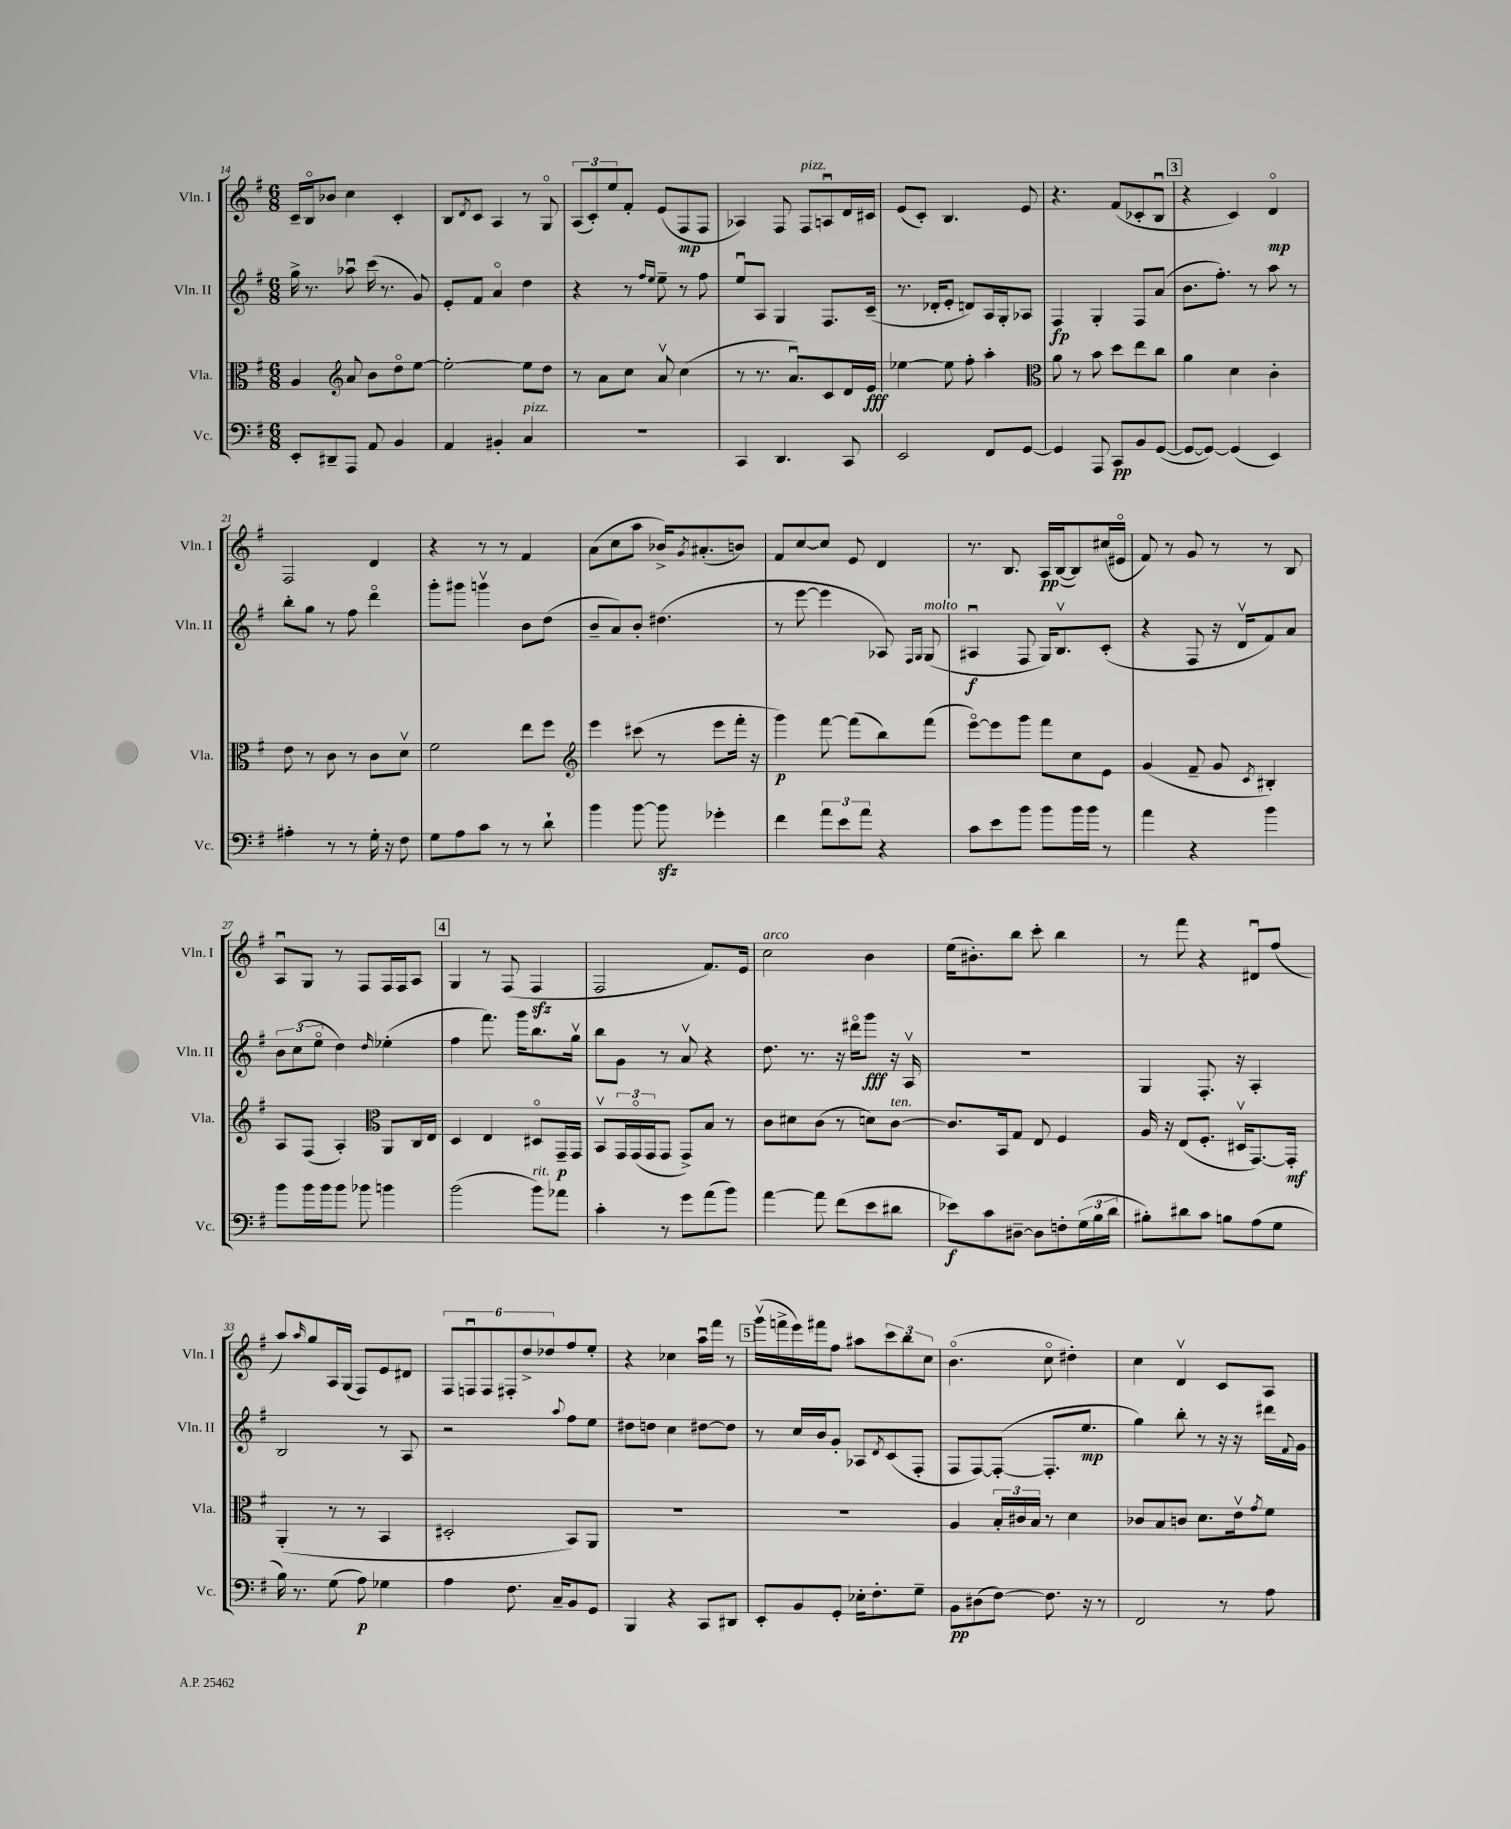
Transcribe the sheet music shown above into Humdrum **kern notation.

**kern	**dynam	**kern	**dynam	**kern	**dynam	**kern	**dynam
*part4	*part4	*part3	*part3	*part2	*part2	*part1	*part1
*staff4	*staff4	*staff3	*staff3	*staff2	*staff2	*staff1	*staff1
*I"Vc.	*	*I"Vla.	*	*I"Vln. II	*	*I"Vln. I	*
*I'Vc.	*	*I'Vla.	*	*I'Vln. II	*	*I'Vln. I	*
*clefF4	*	*clefC3	*	*clefG2	*	*clefG2	*
*k[f#]	*	*k[f#]	*	*k[f#]	*	*k[f#]	*
*M6/8	*	*M6/8	*	*M6/8	*	*M6/8	*
=14	=14	=14	=14	=14	=14	=14	=14
8EE'/L	.	4A/	.	16gg^\	.	16c~/LL	.
.	.	.	.	8.r	.	16B/J	.
8DD#X~/	.	.	.	.	.	8b-X/J	.
*	*	*clefG2	*	*	*	*	*
8AAA/J	.	8a/	.	8aa-Xu\	.	4cc\	.
8AA/	.	8b\L	.	(16ccc\	.	.	.
.	.	.	.	8.r	.	.	.
4BB/	.	8dd\	.	.	.	4c'/	.
.	.	[8ee\J	.	8g/)	.	.	.
=15	=15	=15	=15	=15	=15	=15	=15
4AA/	.	2ee'\_	.	8e'/L	.	8B/L	.
.	.	.	.	.	.	8qd/	.
.	.	.	.	8f#/J	.	8c/J	.
4BB#X'/	.	.	.	4a/	.	4A/	.
!LO:TX:a:i:t=pizz.	!	!	!	!	!	!	!
4C/	.	8ee\L]	.	4dd\	.	8r	.
.	.	8dd\J	.	.	.	8G/	.
=16	=16	=16	=16	=16	=16	=16	=16
2.r	.	8r	.	4r	.	(12A/L	.
.	.	.	.	.	.	12c'/)	.
.	.	8a\L	.	.	.	.	.
.	.	.	.	.	.	12ee/	.
.	.	8cc\J	.	8r	.	8f#'/J	.
.	.	.	.	16qqff#/LL	.	.	.
.	.	.	.	16qqee/JJ	.	.	.
.	.	8av/	.	8ee~\	.	(8e/L	.
.	.	(4cc\	.	8r	.	8F#/	mp
.	.	.	.	8ff#\	.	8F#/J	.
=17	=17	=17	=17	=17	=17	=17	=17
4CC/	.	8r	.	8eeu/L	.	4A-X/)	.
.	.	8.r	.	8A/J	.	.	.
4.DD/	.	.	.	4G/	.	8F#/	.
.	.	8.au/L)	.	.	.	.	.
!	!	!	!	!	!	!LO:TX:a:i:t=pizz.	!
.	.	.	.	.	.	8F#/L	.
.	.	8c/	.	8.F#/L	.	8Anu/	.
8CC/	.	16d/L	.	.	.	16d/L	.
.	.	16e/JJ	fff	(16c~/Jk	.	16c#X/JJ	.
=18	=18	=18	=18	=18	=18	=18	=18
2EE/	.	[4ee-X\	.	8.r	.	(8e/L	.
.	.	.	.	.	.	8c'/J)	.
.	.	.	.	16d-X'/KL	.	.	.
.	.	8ee-\]	.	8e'/J	.	4.B/	.
.	.	8ff#'\	.	8dn/L)	.	.	.
8FF#/L	.	4aa'\	.	16A/L	.	.	.
.	.	.	.	16G'/J	.	.	.
[8GG/J	.	.	.	8A-X/J	.	8e/	.
=19	=19	=19	=19	=19	=19	=19	=19
*	*	*clefC3	*	*	*	*	*
4GG/]	.	8a\	.	4F#/	fp	4.r	.
.	.	8r	.	.	.	.	.
8AAA/	.	8b\	.	4G'/	.	.	.
8CC/L	pp	8dd\L	.	.	.	(8f#/L	.
8BB/	.	8ee\	.	8F#/L	.	8c-X'/	.
([8GG/J	.	8cc\J	.	(8a/J	.	8Bu/J	.
!!LO:REH:place=s1:t=3
=20	=20	=20	=20	=20	=20	=20	=20
8GG/L_	.	4a\	.	8.b\L	.	4r	.
8GG/J_)	.	.	.	.	.	.	.
.	.	.	.	8.ff#'\J)	.	.	.
(4GG/]	.	4d\	.	.	.	4c/)	.
.	.	.	.	8r	.	.	.
4EE/)	.	4c'\	.	8aa\	.	4d/	mp
.	.	.	.	8r	.	.	.
!!LO:LB:g=z
=21	=21	=21	=21	=21	=21	=21	=21
4A#X'\	.	8e\	.	8bb'\L	.	2F#/	.
.	.	8r	.	8gg\J	.	.	.
8r	.	8c\	.	8r	.	.	.
8r	.	8r	.	8ff#\	.	.	.
16G'\	.	8c\L	.	4ddd\	.	4d/	.
16r	.	.	.	.	.	.	.
8F#\	.	8dv\J	.	.	.	.	.
=22	=22	=22	=22	=22	=22	=22	=22
8G\L	.	2f#\	.	8ggg'\L	.	4r	.
8A\	.	.	.	8ggg#X\J	.	.	.
8c\J	.	.	.	4gggnv\	.	8r	.
8r	.	.	.	.	.	8r	.
8r	.	8ee\L	.	8b\L	.	4f#/	.
8d`\	.	8ff#\J	.	(8dd\J	.	.	.
=23	=23	=23	=23	=23	=23	=23	=23
*	*	*clefG2	*	*	*	*	*
4b\	.	4eee\	.	8b~/L	.	(8a\L	.
.	.	.	.	8a/)	.	8cc\	.
[8b\	.	(8ccc#X\	.	8b'/J	.	8aa\J	.
8bzz\]	.	8r	.	(4.dd#X\	.	16b-X^/KL)	.
.	.	.	.	.	.	8qg/	.
.	.	.	.	.	.	(8.a#X'/	.
4g-X'\	.	8eee\L	.	.	.	.	.
.	.	16fff#'\Jk	.	.	.	8bn/J)	.
.	.	16r	.	.	.	.	.
=24	=24	=24	=24	=24	=24	=24	=24
4f#\	.	4ggg\)	p	8r	.	8f#/L	.
.	.	.	.	[8eee\	.	[8cc/	.
12a\L	.	[8fff#\	.	4eee\]	.	8cc/J]	.
12e\	.	.	.	.	.	.	.
.	.	(8fff#\L]	.	.	.	8e/	.
12a\J	.	.	.	.	.	.	.
4r	.	8bb\)	.	8A-X/)	.	4d/	.
.	.	.	.	16qqF#/LL	.	.	.
.	.	.	.	16qqG/JJ	.	.	.
!	!	!	!	!LO:TX:a:i:t=molto	!	!	!
.	.	(8fff#\J	.	(8G/	.	.	.
=25	=25	=25	=25	=25	=25	=25	=25
8c\L	.	[8eee\L)	.	4A#Xu/	f	8.r	.
8e\	.	8eee\]	.	.	.	.	.
.	.	.	.	.	.	8.B/	.
8b\J	.	8ggg\J	.	8F#/	.	.	.
8b\L	.	8fff#\L	.	16G/KL)	.	16A/LL	pp
.	.	.	.	8.Bv/	.	([16B/J	.
16b\L	.	8cc\	.	.	.	8B/])	.
16b\JJ	.	.	.	.	.	.	.
8r	.	8e\J	.	(8c'/J	.	(16cc#X/L	.
.	.	.	.	.	.	16e#X/JJ	.
=26	=26	=26	=26	=26	=26	=26	=26
4a\	.	(4g/	.	4r	.	8f#/)	.
.	.	.	.	.	.	8r	.
4r	.	8f#~/	.	8F#/	.	8g/	.
.	.	8g/	.	16r	.	8r	.
.	.	.	.	16dv/KL	.	.	.
.	.	8qc/	.	.	.	.	.
4b\	.	4B#X'/)	.	8f#/)	.	8r	.
.	.	.	.	8a/J	.	8B/	.
!!LO:LB:g=z
=27	=27	=27	=27	=27	=27	=27	=27
8b\L	.	8A/L	.	12b\L	.	8Au/L	.
.	.	.	.	(12cc\	.	.	.
16b\L	.	(8F#/J	.	.	.	8G/J	.
.	.	.	.	12ee\J	.	.	.
16b\J	.	.	.	.	.	.	.
8b\J	.	4A'/)	.	4dd\)	.	8r	.
8b-X\	.	.	.	.	.	8F#/L	.
*	*	*clefC3	*	*	*	*	*
.	.	.	.	16qqdd/	.	.	.
4bn\	.	8AA/L	.	(4ee-X'\	.	16F#/L	.
.	.	.	.	.	.	16F#/J	.
.	.	16C/L	.	.	.	8A/J	.
.	.	16E/JJ	.	.	.	.	.
!!LO:REH:place=s1:t=4
=28	=28	=28	=28	=28	=28	=28	=28
(2b\	.	4D/	.	4ff#\	.	4G/	.
.	.	4E/	.	8.fff#\)	.	8r	.
.	.	.	.	.	.	(8F#/	.
.	.	.	.	16ggg\KL	.	.	.
!LO:TX:a:i:t=rit.	!	!	!	!	!	!	!
8b\L)	.	8D#X/L	.	8.bb\	.	4F#zz/	.
8a-X\J	.	16GG~/L	p	.	.	.	.
.	.	16GG/JJ	.	16ggv\Jk	.	.	.
=29	=29	=29	=29	=29	=29	=29	=29
4c'\	.	8BBv/L	.	8bb\L	.	2F#/	.
.	.	24GG/L	.	8g\J	.	.	.
.	.	(24GG/	.	.	.	.	.
.	.	24GG/J	.	.	.	.	.
8r	.	8GG/J	.	8r	.	.	.
8g\L	.	8GG^/L)	.	8av/	.	.	.
(8a\	.	8B/J	.	4r	.	8.f#/L)	.
8b\J)	.	8r	.	.	.	.	.
.	.	.	.	.	.	16e/Jk	.
=30	=30	=30	=30	=30	=30	=30	=30
!	!	!	!	!	!	!LO:TX:a:i:t=arco	!
[4a\	.	8c\L	.	8.dd\	.	2cc\	.
.	.	8d#X\	.	.	.	.	.
.	.	.	.	8.r	.	.	.
8a\]	.	(8c\J	.	.	.	.	.
(8f#\L	.	8r	.	16r	.	.	.
.	.	.	.	16ddd#X\KL	.	.	.
8e\	.	8dn\L)	.	8ggg\J	fff	4b\	.
!	!	!LO:TX:a:i:t=ten.	!	!	!	!	!
8d#X\J	.	[8c\J	.	16r	.	.	.
.	.	.	.	16Av/	.	.	.
=31	=31	=31	=31	=31	=31	=31	=31
8e-X\L)	f	8.c/L]	.	2.r	.	(16ee\KL	.
.	.	.	.	.	.	8.b#X'\)	.
8c\	.	.	.	.	.	.	.
.	.	16BB/k	.	.	.	.	.
[8D#X~\J	.	8G/J	.	.	.	8bb\J	.
8D#\L]	.	8E/	.	.	.	8ccc'\	.
8Fn'\	.	4F#/	.	.	.	4bb\	.
(24G\L	.	.	.	.	.	.	.
24B\	.	.	.	.	.	.	.
24d\JJ	.	.	.	.	.	.	.
=32	=32	=32	=32	=32	=32	=32	=32
8B#X'\L)	.	16A/	.	4G/	.	8r	.
.	.	16r	.	.	.	.	.
8d#X\	.	(8E/L	.	.	.	8fff#\	.
8c\J	.	8.F#'/J	.	8.F#'/	.	4r	.
8Bn\L	.	.	.	.	.	.	.
.	.	16D#Xv/KL	.	16r	.	.	.
(8A\	.	[8.GG/)	.	4A'/	.	8d#Xu/L	.
8G\J	.	.	.	.	.	(8ff#/J	.
.	.	16GG'/Jk]	mf	.	.	.	.
!!LO:LB:g=z
=33	=33	=33	=33	=33	=33	=33	=33
16B\)	.	(4AA'/	.	2B/	.	8aa/L)	.
8.r	.	.	.	.	.	.	.
.	.	.	.	.	.	16qqaa/	.
.	.	.	.	.	.	8gg/	.
(8G\	.	8r	.	.	.	16A/L	.
.	.	.	.	.	.	(16G/JJ	.
8A\)	p	8r	.	.	.	8F#/L)	.
4G-X\	.	4BB/	.	8r	.	8e/	.
.	.	.	.	8A/	.	8d#X/J	.
=34	=34	=34	=34	=34	=34	=34	=34
4A\	.	2D#X'/	.	2r	.	12F#/L	.
.	.	.	.	.	.	12Fnu/	.
.	.	.	.	.	.	12F/	.
8.F#\	.	.	.	.	.	12F#X'/	.
.	.	.	.	.	.	12dd^/	.
.	.	.	.	.	.	12dd-X/	.
16C~/KL	.	.	.	.	.	.	.
.	.	.	.	8qqaa/	.	.	.
8BB/	.	8BB/L)	.	8ff#\L	.	8ff#/	.
8GG/J	.	8AA/J	.	8ee\J	.	8ee'/J	.
=35	=35	=35	=35	=35	=35	=35	=35
4BBB/	.	2.r	.	8dd#X\L	.	4r	.
.	.	.	.	8ddn\J	.	.	.
4r	.	.	.	4cc\	.	4cc-X\	.
8CC/L	.	.	.	[8dd#X\L	.	16aau\LL	.
.	.	.	.	.	.	16fff#\JJ	.
8DD#X/J	.	.	.	8dd#\J]	.	8r	.
!!LO:REH:place=s1:t=5
=36	=36	=36	=36	=36	=36	=36	=36
8EE'/L	.	2.r	.	8r	.	(16gggv\LL	.
.	.	.	.	.	.	16fffn^\	.
8BB/	.	.	.	16cc/LL	.	16eee\)	.
.	.	.	.	16b/J	.	16fff#X\J	.
8GG'/J	.	.	.	8g'/J	.	8ff#\J	.
16E-X'\KL	.	.	.	8A-X/L	.	8aa#X\L	.
8.F#'\	.	.	.	.	.	.	.
.	.	.	.	8qd/	.	.	.
.	.	.	.	(8c/	.	12ccc\	.
.	.	.	.	.	.	12bb\	.
8G~\J	.	.	.	8F#'/J	.	.	.
.	.	.	.	.	.	12cc\J	.
=37	=37	=37	=37	=37	=37	=37	=37
8BB\L	pp	4A/	.	8F#/L	.	(4.b\	.
(8D#X\	.	.	.	[8F#/)	.	.	.
[8F#\J)	.	24B'/LL	.	(8F#'/J_	.	.	.
.	.	24c#X/	.	.	.	.	.
.	.	24B/JJ	.	.	.	.	.
8.F#\]	.	8r	.	8.F#'/L]	.	8cc\	.
.	.	4d\	.	.	.	4dd#X'\)	.
16r	.	.	.	8.ee/J	mp	.	.
8r	.	.	.	.	.	.	.
=38	=38	=38	=38	=38	=38	=38	=38
2FF#/	.	8c-X/L	.	4gg\)	.	4cc\	.
.	.	8B/	.	.	.	.	.
.	.	8cn/J	.	8bb'\	.	4dv/	.
.	.	8.d\L	.	8r	.	.	.
8r	.	.	.	16r	.	8c/L	.
.	.	16ev\k	.	16r	.	.	.
.	.	8qg/	.	.	.	.	.
8A\	.	8f#\J	.	16ddd#X\LL	.	8A/J	.
.	.	.	.	8qqf#/	.	.	.
.	.	.	.	16g\JJ	.	.	.
==	==	==	==	==	==	==	==
*-	*-	*-	*-	*-	*-	*-	*-
